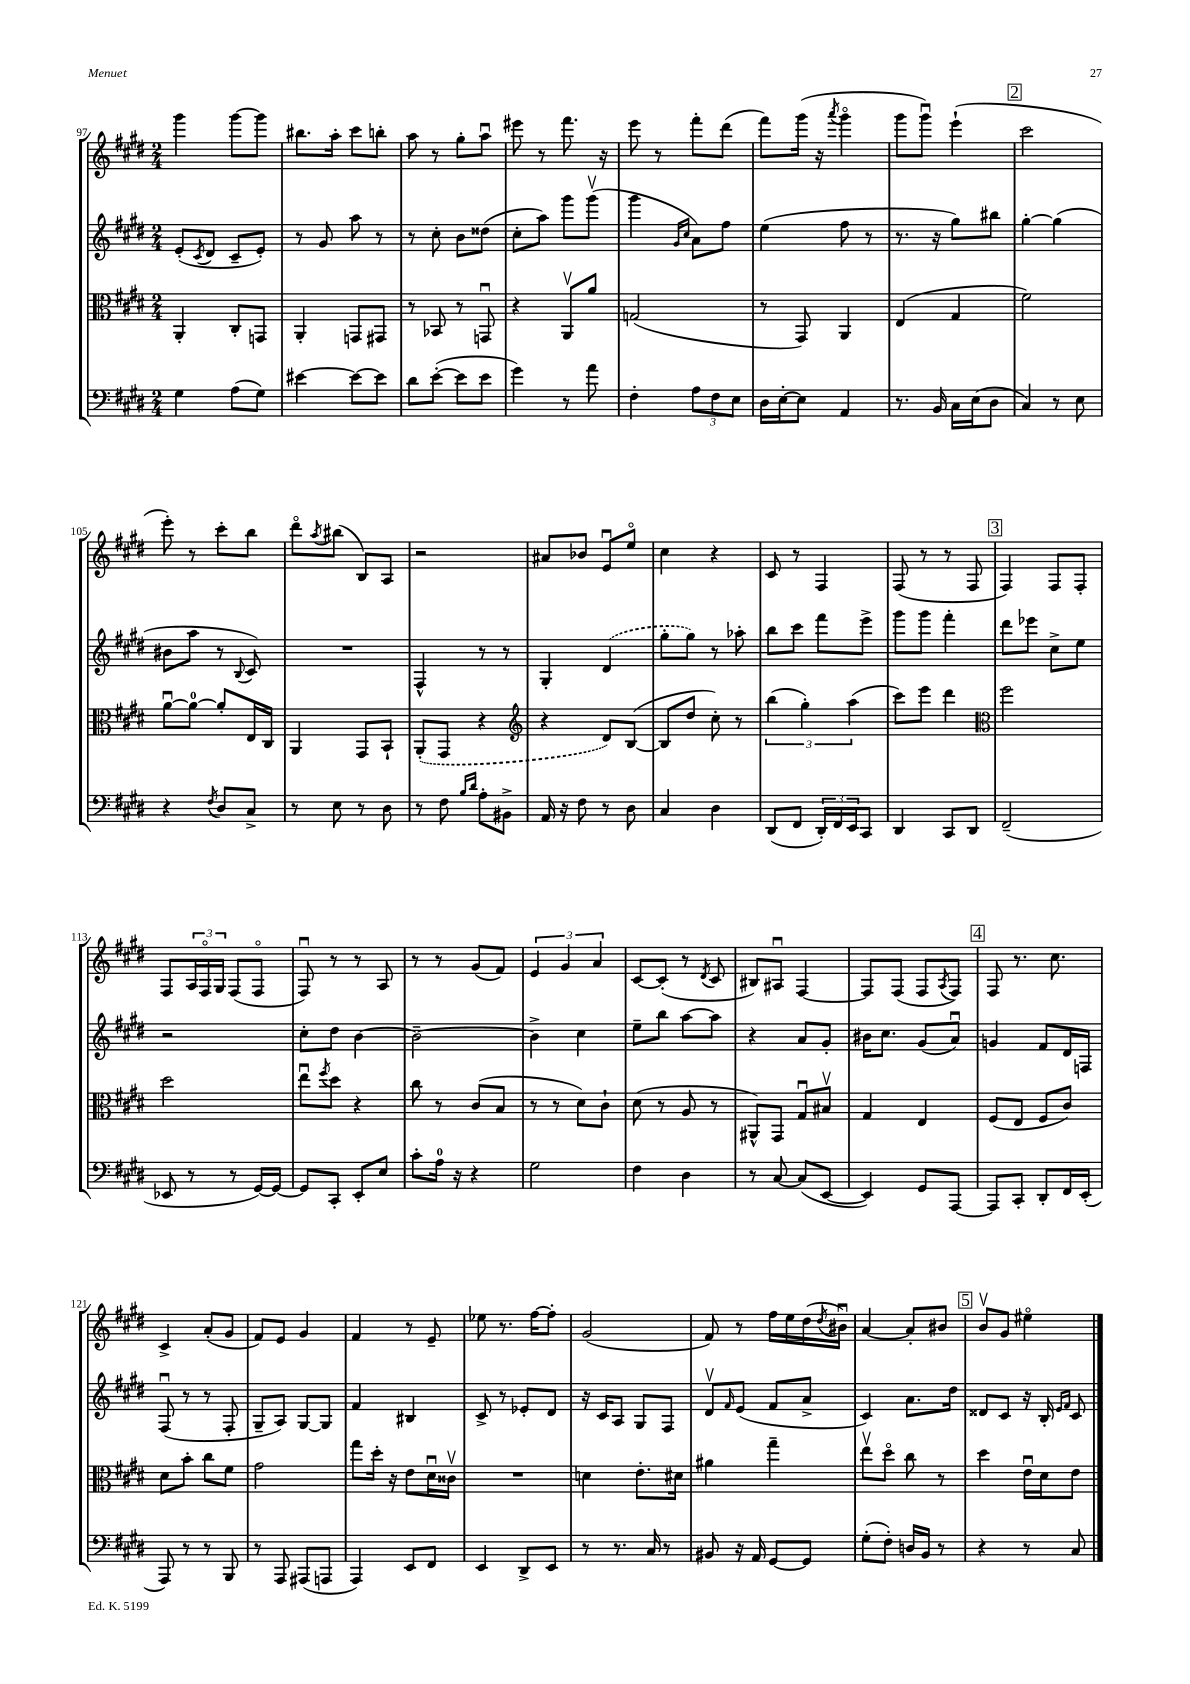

**kern	**kern	**kern	**kern
*part4	*part3	*part2	*part1
*staff4	*staff3	*staff2	*staff1
*clefF4	*clefC3	*clefG2	*clefG2
*k[f#c#g#d#]	*k[f#c#g#d#]	*k[f#c#g#d#]	*k[f#c#g#d#]
*M2/4	*M2/4	*M2/4	*M2/4
=97	=97	=97	=97
4G#\	4AA'/	(8e'/L	4ggg#\
.	.	8qc#/	.
.	.	8d#/J	.
(8A\L	8C#'/L	8c#~/L	[8ggg#\L
8G#\J)	8GGn/J	8e'/J)	8ggg#\J]
=98	=98	=98	=98
[4e#X\	4AA'/	8r	8.bb#X\L
.	.	8g#/	.
.	.	.	16aa'\Jk
8e#\L_	8GGn/L	8aa\	8ccc#\L
8e#\J]	8GG#X/J	8r	8bbn'\J
=99	=99	=99	=99
8d#\L	8r	8r	8aa\
([8e'\J	8BB-X/	8cc#'\	8r
8e\L]	8r	8b\L	8gg#'\L
8e\J	8GGnu/	(8dd##X\J	8aau\J
=100	=100	=100	=100
4g#\)	4r	8cc#'\L	8eee#X\
.	.	8aa\J)	8r
8r	8AAv/L	8ggg#\L	8.fff#\
8a\	8a/J	(8ggg#v\J	.
.	.	.	16r
=101	=101	=101	=101
4F#'\	(2Gn/	4ggg#\	8eee\
.	.	.	8r
.	.	16qqg#/LL	.
.	.	16qqcc#/JJ	.
12A\L	.	8a\L)	8fff#'\L
12F#\	.	.	.
.	.	8ff#\J	(8ddd#\J
12E\J	.	.	.
=102	=102	=102	=102
16D#\LL	8r	(4ee\	8fff#\L)
[16E'\J	.	.	.
8E\J]	8GG#/)	.	(16ggg#\Jk
.	.	.	16r
.	.	.	8qaaa/
4AA/	4AA/	8ff#\	4ggg#\
.	.	8r	.
=103	=103	=103	=103
8.r	(4E/	8.r	8ggg#\L
.	.	.	8ggg#u\J)
16BB/	.	16r	.
16C#\LL	4G#/	8gg#\L)	(4eee`\
(16E\J	.	.	.
8D#\J	.	8bb#X\J	.
!!LO:REH:place=s1:t=2
=104	=104	=104	=104
4C#/)	2f#\)	[4gg#'\	2ccc#\
8r	.	(4gg#\]	.
8E\	.	.	.
!!LO:LB:g=z
=105	=105	=105	=105
4r	[8au\L	8b#X\L	8eee'\)
.	8a\J_	8aa\J	8r
8qF#/	.	.	.
8D#/L	8a'/L]	8r	8ccc#'\L
.	.	8qqB/	.
8C#^/J	16E/L	8c#/)	8bb\J
.	16C#/JJ	.	.
=106	=106	=106	=106
8r	4AA/	2r	8ddd#\L
.	.	.	8qaa/
8E\	.	.	(8bb#X\J
8r	8GG#/L	.	8B/L)
8D#\	8BB`/J	.	8A/J
=107	=107	=107	=107
8r	(8AA'/L	4F#^^/	2r
8F#\	8GG#/J	.	.
16qqB/LL	.	.	.
16qqd#/JJ	.	.	.
8A'\L	4r	8r	.
8BB#X^\J	.	8r	.
=108	=108	=108	=108
*	*clefG2	*	*
16AA/	4r	4G#'/	8a#X/L
16r	.	.	.
8F#\	.	.	8b-X/J
8r	8d#/L)	(4d#/	8eu/L
8D#\	([8B/J	.	8ee/J
=109	=109	=109	=109
4C#/	8B/L]	8gg#'\L	4cc#\
.	8dd#/J	8gg#\J)	.
4D#\	8cc#'\)	8r	4r
.	8r	8aa-X'\	.
=110	=110	=110	=110
(8DD#/L	(6bb\	8bb\L	8c#/
8FF#/J	.	8ccc#\J	8r
.	6gg#'\)	.	.
24DD#'/LL)	.	8fff#\L	4F#/
24FF#/	.	.	.
24EE/J	(6aa\	.	.
8CC#/J	.	8eee^\J	.
=111	=111	=111	=111
4DD#/	8ccc#\L)	8ggg#\L	(8F#/
.	8eee\J	8ggg#\J	8r
8CC#/L	4ddd#\	4fff#'\	8r
8DD#/J	.	.	8F#/
!!LO:REH:place=s1:t=3
=112	=112	=112	=112
*	*clefC3	*	*
(2FF#~/	2ff#\	8ddd#\L	4F#/)
.	.	8eee-X\J	.
.	.	8cc#^\L	8F#/L
.	.	8ee\J	8F#'/J
!!LO:LB:g=z
=113	=113	=113	=113
8EE-X/	2dd#\	2r	8F#/L
8r	.	.	24A/L
.	.	.	24F#/
.	.	.	24G#/JJ
8r	.	.	(8F#/L
[16GG#/LL)	.	.	8F#/J
16GG#/JJ_	.	.	.
=114	=114	=114	=114
8GG#/L]	8eeu\L	8cc#'\L	8F#u/)
.	8qff#/	.	.
8CC#'/J	8dd#\J	8dd#\J	8r
8EE'/L	4r	[4b\	8r
8E/J	.	.	8A/
=115	=115	=115	=115
8c#'\L	8cc#\	2b~\_	8r
16A\Jk	8r	.	8r
16r	.	.	.
4r	(8c#/L	.	(8g#/L
.	8B/J	.	8f#/J)
=116	=116	=116	=116
2G#\	8r	4b^\]	6e/
.	8r	.	.
.	.	.	6g#/
.	8d#\L)	4cc#\	.
.	.	.	6a/
.	8c#`\J	.	.
=117	=117	=117	=117
4F#\	(8d#\	8ee~\L	[8c#/L
.	8r	8bb\J	(8c#'/J]
4D#\	8A/	[8aa\L	8r
.	.	.	8qd#/
.	8r	8aa\J]	8c#/
=118	=118	=118	=118
8r	8AA#X^^/L)	4r	8B#X/L)
[8C#/	8GG#/J	.	8A#Xu/J
(8C#/L]	8G#u/L	8a/L	[4F#/
[8EE/J	8B#Xv/J	8g#'/J	.
=119	=119	=119	=119
4EE/])	4G#/	16b#X\KL	8F#/L]
.	.	8.cc#\J	.
.	.	.	(8F#/J
8GG#/L	4E/	(8g#/L	8F#/L
.	.	.	8qA/
[8AAA/J	.	8au/J)	8F#/J)
!!LO:REH:place=s1:t=4
=120	=120	=120	=120
8AAA/L]	(8F#/L	4gn/	8F#/
8CC#'/J	8E/J	.	8.r
8DD#'/L	8F#/L	8f#/L	.
.	.	.	8.cc#\
16FF#/L	8c#/J)	16d#/L	.
(16EE'/JJ	.	16Fn/JJ	.
!!LO:LB:g=z
=121	=121	=121	=121
8AAA/)	8d#\L	(8F#u/	4c#^/
8r	8b'\J	8r	.
8r	8cc#\L	8r	(8a'/L
8BBB/	8f#\J	8F#'/	8g#/J
=122	=122	=122	=122
8r	2g#\	8G#~/L	8f#/L)
8AAA/	.	8A/J)	8e/J
(8AAA#X/L	.	[8G#/L	4g#/
8AAAn/J	.	8G#/J]	.
=123	=123	=123	=123
4AAA/)	8gg#\L	4f#/	4f#/
.	16dd#'\Jk	.	.
.	16r	.	.
8EE/L	8e\L	4B#X/	8r
8FF#/J	16d#u\L	.	8e~/
.	16c##Xv\JJ	.	.
=124	=124	=124	=124
4EE/	2r	8c#^/	8ee-X\
.	.	8r	8.r
8DD#^/L	.	8e-X'/L	.
.	.	.	[16ff#\KL
8EE/J	.	8d#/J	8ff#'\J]
=125	=125	=125	=125
8r	4dn\	16r	(2g#/
.	.	16c#/KL	.
8.r	.	8A/J	.
.	8.e'\L	8G#/L	.
16C#/	.	.	.
8r	.	8F#/J	.
.	16d#X\Jk	.	.
=126	=126	=126	=126
8BB#X/	4a#X\	8d#v/L	8f#/)
.	.	16qqf#/	.
16r	.	(8e/J	8r
16AA/	.	.	.
[8GG#/L	4gg#~\	8f#/L	16ff#\LL
.	.	.	16ee\
8GG#/J]	.	8a^/J	(16dd#\
.	.	.	8qdd#/
.	.	.	16b#Xu\JJ)
=127	=127	=127	=127
(8G#'\L	8eev\L	4c#/)	[4a/
8F#'\J)	8dd#\J	.	.
16Dn/LL	8cc#\	8.a\L	8a'/L]
16BB/JJ	.	.	.
8r	8r	.	8b#X/J
.	.	16dd#\Jk	.
!!LO:REH:place=s1:t=5
=128	=128	=128	=128
4r	4dd#\	8d##X/L	8bv/L
.	.	8c#/J	8g#/J
8r	16eu\LL	16r	4ee#X\
.	16d#\J	16B'/	.
.	.	16qqe/LL	.
.	.	16qqf#/JJ	.
8C#/	8e\J	8c#/	.
==	==	==	==
*-	*-	*-	*-
